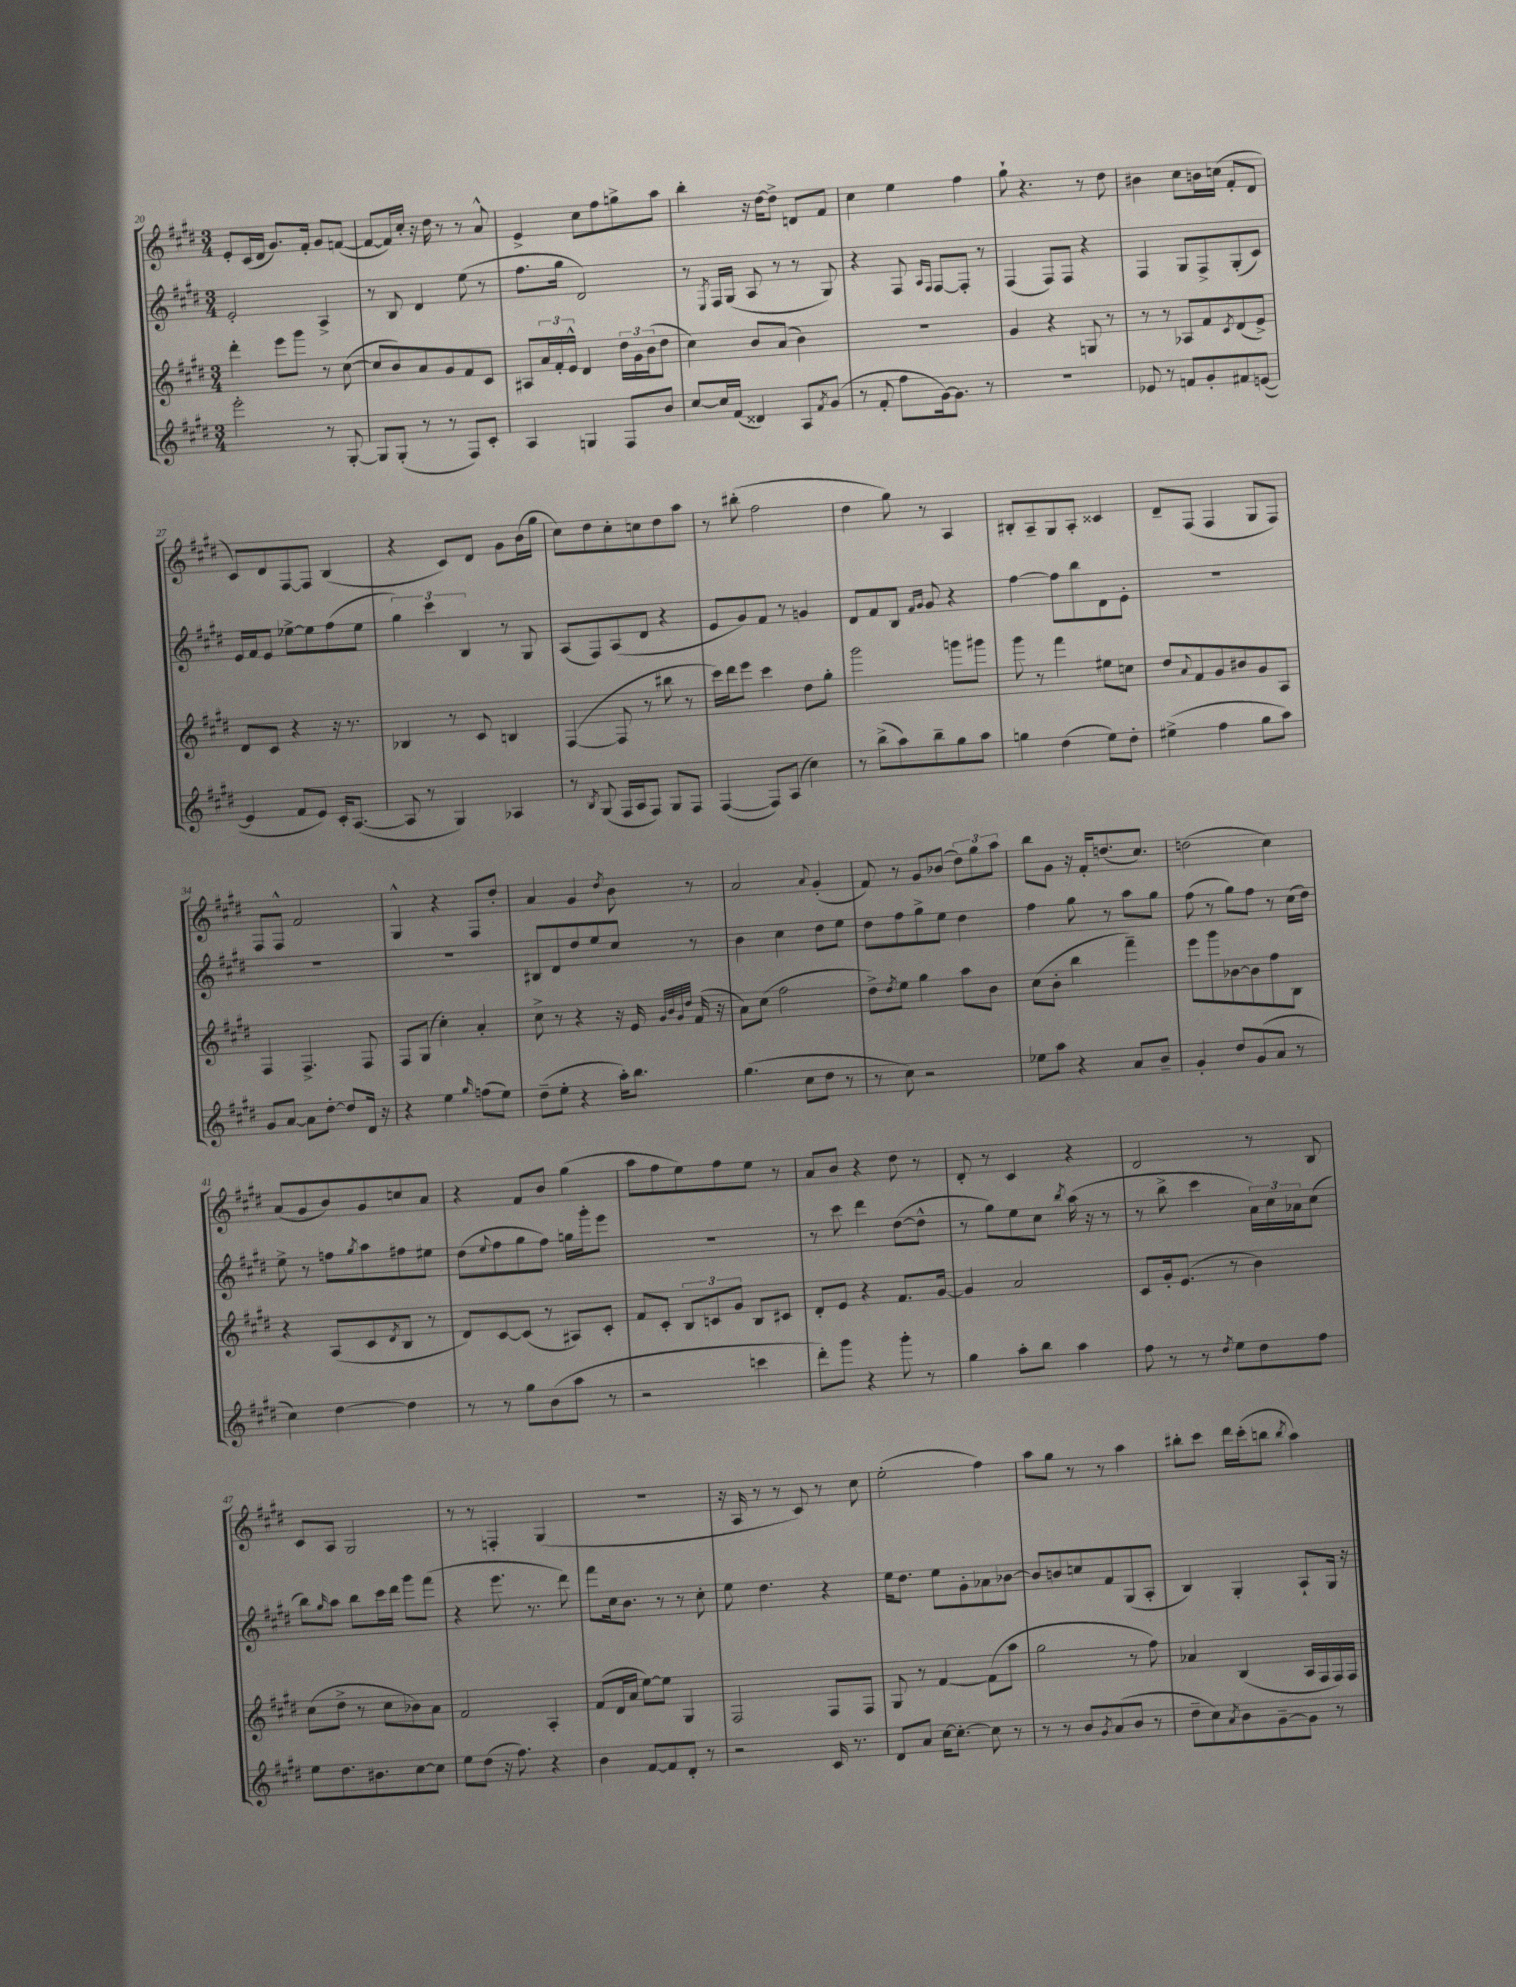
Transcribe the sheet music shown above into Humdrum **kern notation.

**kern	**kern	**kern	**kern
*part4	*part3	*part2	*part1
*staff4	*staff3	*staff2	*staff1
*clefG2	*clefG2	*clefG2	*clefG2
*k[f#c#g#d#]	*k[f#c#g#d#]	*k[f#c#g#d#]	*k[f#c#g#d#]
*M3/4	*M3/4	*M3/4	*M3/4
=20	=20	=20	=20
2eee'\	4ddd#'\	2e'/	8e'/L
.	.	.	(16c#/L
.	.	.	16d#/JJ
.	8eee\L	.	8.g#/L)
.	8ggg#\J	.	.
.	.	.	16f#'/Jk
8r	8r	4A^/	8g#/L
[8G#'/	([8cc#\	.	([8fn/J
=21	=21	=21	=21
8G#/L]	8cc#/L]	8r	8f/L_
(8G#'/J	8b/)	8B/	16f/L])
.	.	.	16cc#'/JJ
8r	8a/	4d#/	16r
.	.	.	16dd#\
8r	8g#/	.	8r
8F#/L)	8f#/	(8ee\	8r
8c#'/J	8c#/J	8r	8a^^/
=22	=22	=22	=22
4A/	8A#X/L	8.ff#\L	4e^/
.	24a/L	.	.
.	24f#'/	.	.
.	.	16gg#\Jk	.
.	24e^^/JJ	.	.
4Gn/	4d#/	2d#/)	8cc#\L
.	.	.	8ff#\
8F#/L	24dd#\LL	.	8ggn^\
.	24g#\	.	.
.	(24b\J	.	.
8b/J	8dd#\J	.	8aa\J
=23	=23	=23	=23
[8cc#/L	4cc#\)	8r	4bb'\
.	.	8qE/	.
16cc#/L]	.	16F#/LL	.
(16f#/JJ	.	(16G#/JJ	.
4d##X/)	8b/L	8A/	16r
.	.	.	[16dd#\KL
.	(8a/J	8r	8dd#^\J]
8A/L	4b\)	8r	8dn/L
8qf#/	.	.	.
(8g#/J	.	8G#/)	8f#/J
=24	=24	=24	=24
8r	2.r	4r	4cc#\
8f#'/	.	.	.
8ff#\L	.	8F#/	4ee\
.	.	16qqA/LL	.
.	.	16qqF#/JJ	.
[16g#\k)	.	[8F#/L	.
8.g#\J]	.	.	.
.	.	8F#'/J]	4ff#\
8r	.	8r	.
=25	=25	=25	=25
2.r	4g#/	(4F#/	8gg#`\
.	.	.	4.r
.	4r	8F#/L)	.
.	.	8F#/J	.
.	8Gn/	4r	8r
.	8r	.	8dd#\
=26	=26	=26	=26
8e-X/	8r	4F#/	4b#X\
8r	8r	.	.
8fn/L	8A-X/L	8G#/L	8cc#\L
8g#'/	8f#/	8F#^/	16bn\L
.	.	.	(16ccn\JJ
.	8qc#/	.	.
8f#X/	(8d#/	(8G#'/	8f#'/L
([8en/J	8e^/J)	8c#/J)	8d#/J
!!LO:LB:g=z
=27	=27	=27	=27
4e/]	8d#/L	16e/LL	8c#/L)
.	.	16f#/J	.
.	8c#/J	8e/J	8d#/
8f#/L	4r	[8ee-X^\L	[8F#/
8e/J)	.	8ee-\]	8F#/J]
16c#'/KL	16r	(8ff#\	(4B/
([8.A/J	8.r	.	.
.	.	8ee-\J	.
=28	=28	=28	=28
8A/]	4B-X/	6gg#\)	4r
8r	.	.	.
.	.	6ccc#\	.
4G#/)	8r	.	8c#/L)
.	.	6B/	.
.	8c#/	.	8d#/J
4A-X/	4Bn/	8r	8g#\L
.	.	8G#/	(16b\L
.	.	.	16gg#\JJ
=29	=29	=29	=29
8r	([4F#/	(8A/L	8cc#\L)
8qB/	.	.	.
(8G#/	.	8F#/)	8dd#\
16F#/LL	8F#/]	(8A/	8cc#'\
16A/J	.	.	.
8F#/J)	8r	8d#/J	8ccn\
8G#/L	8bb#X\	4r	8dd#\
8F#/J	8r	.	8aa\J
=30	=30	=30	=30
([4F#/	16ccc#\LL)	8e/L	8r
.	16ddd#\J	.	.
.	8eee\J	8g#/)	(8bb#X'\
8F#/L])	4ccc#\	8f#/J	2ff#\
(8A/J	.	8r	.
4cc#\)	8dd#\L	4gn/	.
.	8gg#'\J	.	.
=31	=31	=31	=31
8r	2ggg#\	8d#/L	4dd#\
(8bb^\L	.	8f#/	.
8aa\)	.	8B/J	8gg#\)
.	.	16qqf#/LL	.
.	.	16qqg#/JJ	.
8bb~\	.	8g#/	8r
8gg#\	8gggn\L	4r	4A/
8aa\J	8ggg#X\J	.	.
=32	=32	=32	=32
4ggn\	8ggg#\	[4ff#\	8B#X'/L
.	8r	.	8A~/
(4dd#\	4fff#\	8ff#\L]	8G#/
.	.	8bb\	8A'/J
8ee\L)	8ee#X\L	8d#\	4c##X/
8dd#'\J	8ccn\J	8e'\J	.
=33	=33	=33	=33
(4ee#X^\	8dd#/L	2.r	8d#~/L
.	8qqa/	.	.
.	8f#/	.	(8F#/J
4ff#\	8g#/	.	4F#/
.	8b#X/	.	.
8gg#\L	8g#/	.	8G#/L
8aa\J)	8A/J	.	8F#/J)
!!LO:LB:g=z
=34	=34	=34	=34
8g#/L	4F#/	2.r	8F#/L
[8a/J	.	.	8F#^^/J
8a\L]	4.F#^/	.	2f#/
[8dd#'\J	.	.	.
8dd#/L]	.	.	.
16d#/Jk	8F#/	.	.
16r	.	.	.
=35	=35	=35	=35
4r	8F#/L	2.r	4G#^^/
.	(8G#/J	.	.
4ee\	4cc#'\)	.	4r
16qqgg#/	.	.	.
(8ffn\L	4a'/	.	8F#/L
8ee\J)	.	.	8dd#'/J
=36	=36	=36	=36
(8dd#~\L	8cc#^\	8B#X/L	4a/
8ee'\J	8r	8d#/	.
4r	4r	8dd#/	4g#/
.	.	8ee/	.
.	.	.	8qdd#/
16aa'\KL)	16r	8cc#/J	8b\
8.bb\J	16e/	.	.
.	32qqg#/LLL	.	.
.	32qqb/	.	.
.	32qqg#/	.	.
.	32qqdd#/JJJ	.	.
.	(16f#/	8r	8r
.	16r	.	.
=37	=37	=37	=37
(4.gg#\	8a\L)	4b\	2a/
.	(8cc#\J	.	.
.	2ff#\	4cc#\	.
8cc#\L	.	.	.
.	.	.	8qqa/
8dd#\J	.	8dd#\L	(4g#'/
8r	.	8ee\J	.
=38	=38	=38	=38
8r	8dd#^\L)	8dd#\L	8f#/)
.	8qdd#/	.	.
8cc#\)	8ee\J	8ff#\	8r
2r	4gg#\	8gg#^\	8g#/L
.	.	8ee\J	(8b-X/J
.	8aa\L	4dd#\	12dd#\L)
.	.	.	12gg#\
.	8b\J	.	.
.	.	.	12aa\J
=39	=39	=39	=39
8ee-X\L	(8cc#\L	4ff#\	8bb\L
8aa\J	8b'\J	.	8g#\J
4r	4bb\	8gg#\	16r
.	.	.	16f#'/KL
.	.	8r	(8.ddn/
8a/L	4fff#~\)	8aa\L	.
.	.	.	8.cc#/J)
8b~/J	.	8gg#\J	.
=40	=40	=40	=40
4g#'/	8eee\L	(8ff#\	(2ddn\
.	8ggg#\	8r	.
8dd#/L	[8b-X\	8gg#\L)	.
(8g#/	8b-\]	8ff#\J	.
8a/J	8ff#\	8r	4cc#\)
8r	8B\J	(16cc#\LL	.
.	.	16dd#\JJ)	.
!!LO:LB:g=z
=41	=41	=41	=41
4cc#\)	4r	8ee^\	(8a/L
.	.	8r	8g#/
[4dd#\	(8A/L	8ffn\L	8b/)
.	.	8qgg#/	.
.	8c#/	8aa\	8g#/
.	8qd#/	.	.
4dd#\]	8B/J	8ff#X\	8ccn/
.	8r	8ee#X\J	8a/J
=42	=42	=42	=42
8r	8d#/L)	(8dd#\L	4r
.	.	8qqee/	.
8r	[8c#/	8ff#\	.
8gg#\L	(8c#/J]	8gg#\	8f#/L
(8b\	8r	8ff#\J)	8b/J
8aa\J	8A#X/L)	16ggn\LL	(4gg#\
.	.	16ggg#'\J	.
8r	8c#'/J	8eee\J	.
=43	=43	=43	=43
2r	8f#/L	2.r	8aa\L
.	8c#'/J	.	8ff#\
.	12B/L	.	8ee\)
.	12cn/	.	.
.	.	.	8ff#\
.	12g#/J	.	.
4cccn\	8B/L	.	8ee\J
.	8c#X/J	.	8r
=44	=44	=44	=44
8ddd#'\L)	8d#'/L	8r	8a/L
8ggg#\J	8e/J	8ccc#\	8b/J
4r	4r	4ddd#\	4r
8ggg#'\	8.f#/L	([8dd#\L	8dd#\
8r	.	8dd#^^\J]	8r
.	[16g#/Jk	.	.
=45	=45	=45	=45
4gg#\	4g#/]	8r	8d#'/
.	.	8gg#\L)	8r
8aa'\L	2a/	8ee\	4c#/
8bb\J	.	8cc#\J	.
.	.	8qbb/	.
4aa\	.	(16aa\	4r
.	.	16r	.
.	.	8r	.
=46	=46	=46	=46
8ff#\	8c#/L	8r	2d#/
8r	16g#'/k	8bb^\	.
.	(8.e/J	.	.
8r	.	4ccc#\	.
8qdd#/	.	.	.
8ee\L	8r	.	.
8dd#\	4b\)	24a\LL)	8r
.	.	24cc#\	.
.	.	24a-X\J	.
8ff#\J	.	(8cc#\J	8B/
!!LO:LB:g=z
=47	=47	=47	=47
8ee\L	(8cc#\L	8bb\L)	8c#/L
.	.	16qqgg#/	.
8.dd#\	8dd#^\J	8aa\J	8A/J
.	8r	8bb\L	2G#/
8.b#X\	.	.	.
.	8cc#\L	16ccc#\L	.
.	.	16ddd#\JJ	.
[8cc#\	8b-X\)	8ggg#\L	.
8cc#\J]	8a\J	(8fff#\J	.
=48	=48	=48	=48
8ee\L	2f#/	4r	8r
(8dd#\J	.	.	8r
16r	.	8.eee\	4Fn'/
8.ff#\)	.	.	.
.	.	8.r	.
4r	4A'/	.	(4G#/
.	.	8ddd#\)	.
=49	=49	=49	=49
4b\	(8f#/L	8fff#\L	2.r
.	16d#/L	16cc#\k	.
.	16a/JJ	8.b\J	.
[8f#/L	[8ee\L)	.	.
8f#/]	8ee\J]	8r	.
8d#'/J	4G#/	8r	.
8r	.	8cc#'\	.
=50	=50	=50	=50
2r	2F#/	8ee\	16r
.	.	.	16A/
.	.	4.dd#\	8r
.	.	.	8r
.	.	.	8c#/)
16c#/	8F#/L	4r	8r
8.r	.	.	.
.	8F#/J	.	8cc#\
=51	=51	=51	=51
8d#/L	8G#/	16ee\KL	(2ee'\
.	.	8.dd#\J	.
8a/J	8r	.	.
[16cc#\KL	[4f#/	8ee\L	.
8.cc#'\J_	.	.	.
.	.	8g#'\	.
8cc#\]	(8f#\L]	8a-X\	4ff#\)
8r	8aa\J	[8b-X\J	.
=52	=52	=52	=52
8r	2gg#\	8b-/L]	8aa\L
8r	.	8bn/	8gg#\J
8b/L	.	8ccn/	8r
8qg#/	.	.	.
(8a/	.	8f#/	8r
8b/J	8r	(8G#/	4aa\
8r	8ff#\)	8A'/J	.
=53	=53	=53	=53
8dd#~\L	4a-X/	4B/)	8bb#X'\L
8cc#\)	.	.	8ccc#\J
8qa/	.	.	.
8b\	(4B/	4G#'/	16ddd#\LL
.	.	.	(16ccc#'\J
[8g#~\	.	.	8bbn\J
.	.	.	8qbb/
8g#\J]	16A/LL	8A`/L	4aa\)
.	16F#/	.	.
8r	16F#/)	16G#/Jk	.
.	16F#/JJ	16r	.
==	==	==	==
*-	*-	*-	*-
